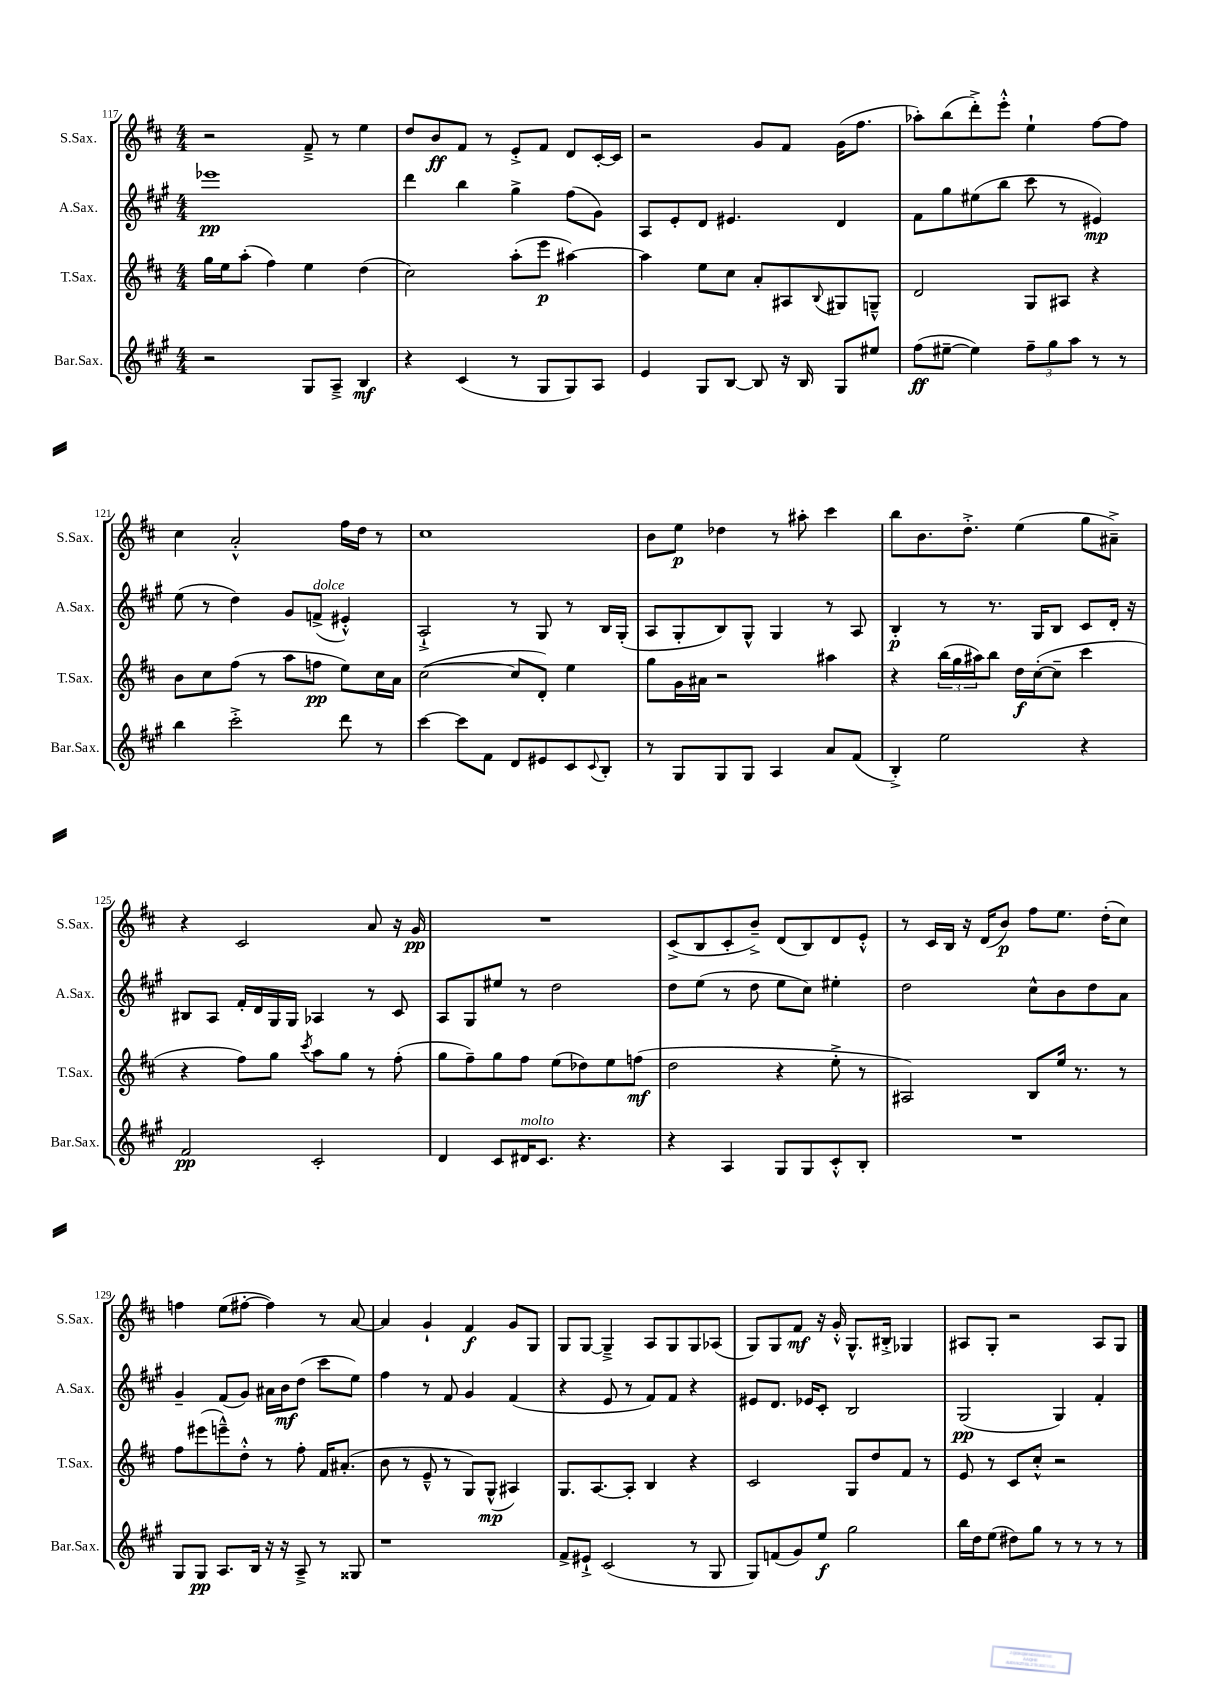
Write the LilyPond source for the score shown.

<<
\new StaffGroup <<
\new Staff = "s0" \with { instrumentName = "S.Sax." shortInstrumentName = "S.Sax." } {
    \clef treble \key d \major \numericTimeSignature \time 4/4
    r2 fis'8---> r8 e''4 |
    d''8 b'8\ff fis'8 r8 e'8-.-> fis'8 d'8 cis'16~-. cis'16 |
    r2 g'8 fis'8 g'16( fis''8. |
    aes''8-.) b''8( d'''8-.->) e'''8-.-^ e''4-! fis''8~ fis''8 |
    cis''4 a'2-.-^ fis''16 d''16 r8 |
    cis''1 |
    b'8 e''8\p des''4 r8 ais''8-. cis'''4 |
    b''8 b'8. d''8.-.-> e''4( g''8 ais'8--->) |
    r4 cis'2 a'8 r16 g'16\pp |
    R1 |
    cis'8->( b8 cis'8-. b'8--->) d'8( b8) d'8 e'8-.-^ |
    r8 cis'16 b16 r16 d'16( b'8\p) fis''8 e''8. d''16-.( cis''8) |
    f''4 e''8( fis''8~-. fis''4) r8 a'8~ |
    a'4 g'4-! fis'4\f g'8 g8 |
    g8 g8~ g4---> a8 g8 g8 aes8( |
    g8) g8 fis'8\mf r16 g'16-.-^ g8.-^ bis16-.-> ges4 |
    ais8 g8-. r2 ais8 g8 \bar "|." |
}
\new Staff = "s1" \with { instrumentName = "A.Sax." shortInstrumentName = "A.Sax." } {
    \clef treble \key a \major \numericTimeSignature \time 4/4
    ees'''1\pp |
    d'''4 b''4 gis''4-> fis''8( gis'8) |
    a8 e'8-. d'8 eis'4. d'4 |
    fis'8 gis''8 eis''8( b''8 cis'''8 r8 eis'4\mp) |
    e''8( r8 d''4) gis'8 f'8->^\markup { \italic "dolce" }( eis'4-.-^) |
    a2-!-> r8 gis8 r8 b16 gis16-.( |
    a8 gis8-. b8) gis8-^ gis4 r8 a8 |
    b4-.\p r8 r8. gis16 b8 cis'8 d'16-. r16 |
    bis8 a8 fis'16-. d'16 gis16 gis16 aes4 r8 cis'8 |
    a8 gis8 eis''8 r8 d''2 |
    d''8 e''8( r8 d''8 e''8 cis''8) eis''4-. |
    d''2 cis''8-^ b'8 d''8 a'8 |
    gis'4-- fis'8( gis'8) ais'16 b'16\mf d''8( cis'''8 e''8) |
    fis''4 r8 fis'8 gis'4 fis'4( |
    r4 e'8 r8 fis'8) fis'8 r4 |
    eis'8 d'8. ees'16 cis'8-. b2 |
    gis2\pp( gis4) fis'4-. \bar "|." |
}
\new Staff = "s2" \with { instrumentName = "T.Sax." shortInstrumentName = "T.Sax." } {
    \clef treble \key d \major \numericTimeSignature \time 4/4
    g''16 e''16 a''8-.( fis''4) e''4 d''4( |
    cis''2) a''8-.( e'''8\p ais''4~) |
    ais''4 e''8 cis''8 a'8-. ais8 \appoggiatura { b8 } gis8 g8---^ |
    d'2 g8 ais8 r4 |
    b'8 cis''8 fis''8( r8 a''8 f''8\pp e''8) cis''16 a'16 |
    cis''2~( cis''8 d'8-.) e''4 |
    g''8 g'16 ais'16 r2 ais''4 |
    r4 \tuplet 3/2 { b''16( g''16 ais''16) } b''8 d''16\f cis''16~-.( cis''8-- cis'''4 |
    r4 fis''8) g''8 \acciaccatura { cis'''8 } a''8 g''8 r8 fis''8-.( |
    g''8 fis''8--) g''8 fis''8 e''8( des''8) e''8 f''8\mf( |
    d''2 r4 e''8-.-> r8 |
    ais2) b8 e''16 r8. r8 |
    fis''8 eis'''8( e'''8---^) d''8-.-^ r8 fis''8-. fis'16 ais'8.-.( |
    b'8 r8 e'8---^ r8 g8) g8-^\mp( ais4) |
    g8. a8.~ a8-. b4 r4 |
    cis'2 g8 d''8 fis'8 r8 |
    e'8 r8 cis'8 cis''8-.-^ r2 \bar "|." |
}
\new Staff = "s3" \with { instrumentName = "Bar.Sax." shortInstrumentName = "Bar.Sax." } {
    \clef treble \key a \major \numericTimeSignature \time 4/4
    r2 gis8 a8---> b4\mf |
    r4 cis'4( r8 gis8 gis8) a8 |
    e'4 gis8 b8~ b8 r16 b16 gis8 eis''8 |
    fis''8\ff( eis''8~-- eis''4) \tuplet 3/2 { fis''8-- gis''8 a''8 } r8 r8 |
    b''4 cis'''2-.-> d'''8 r8 |
    cis'''4~ cis'''8 fis'8 d'8 eis'8 cis'8 \appoggiatura { cis'8 } b8-. |
    r8 gis8 gis8 gis8 a4 a'8 fis'8( |
    b4-.->) e''2 r4 |
    fis'2\pp cis'2-. |
    d'4 cis'8 dis'16^\markup { \italic "molto" } cis'8. r4. |
    r4 a4 gis8 gis8 cis'8-.-^ b8-. |
    R1 |
    gis8 gis8\pp a8. b16 r16 r16 a8---> r8 gisis8 |
    r1 |
    fis'8-> eis'8-!-> cis'2( r8 gis8 |
    gis8) f'8( gis'8) e''8\f gis''2 |
    b''16 d''16 e''8( dis''8) gis''8 r8 r8 r8 r8 \bar "|." |
}
>>
>>
\layout { \context { \Score currentBarNumber = #117 } }
